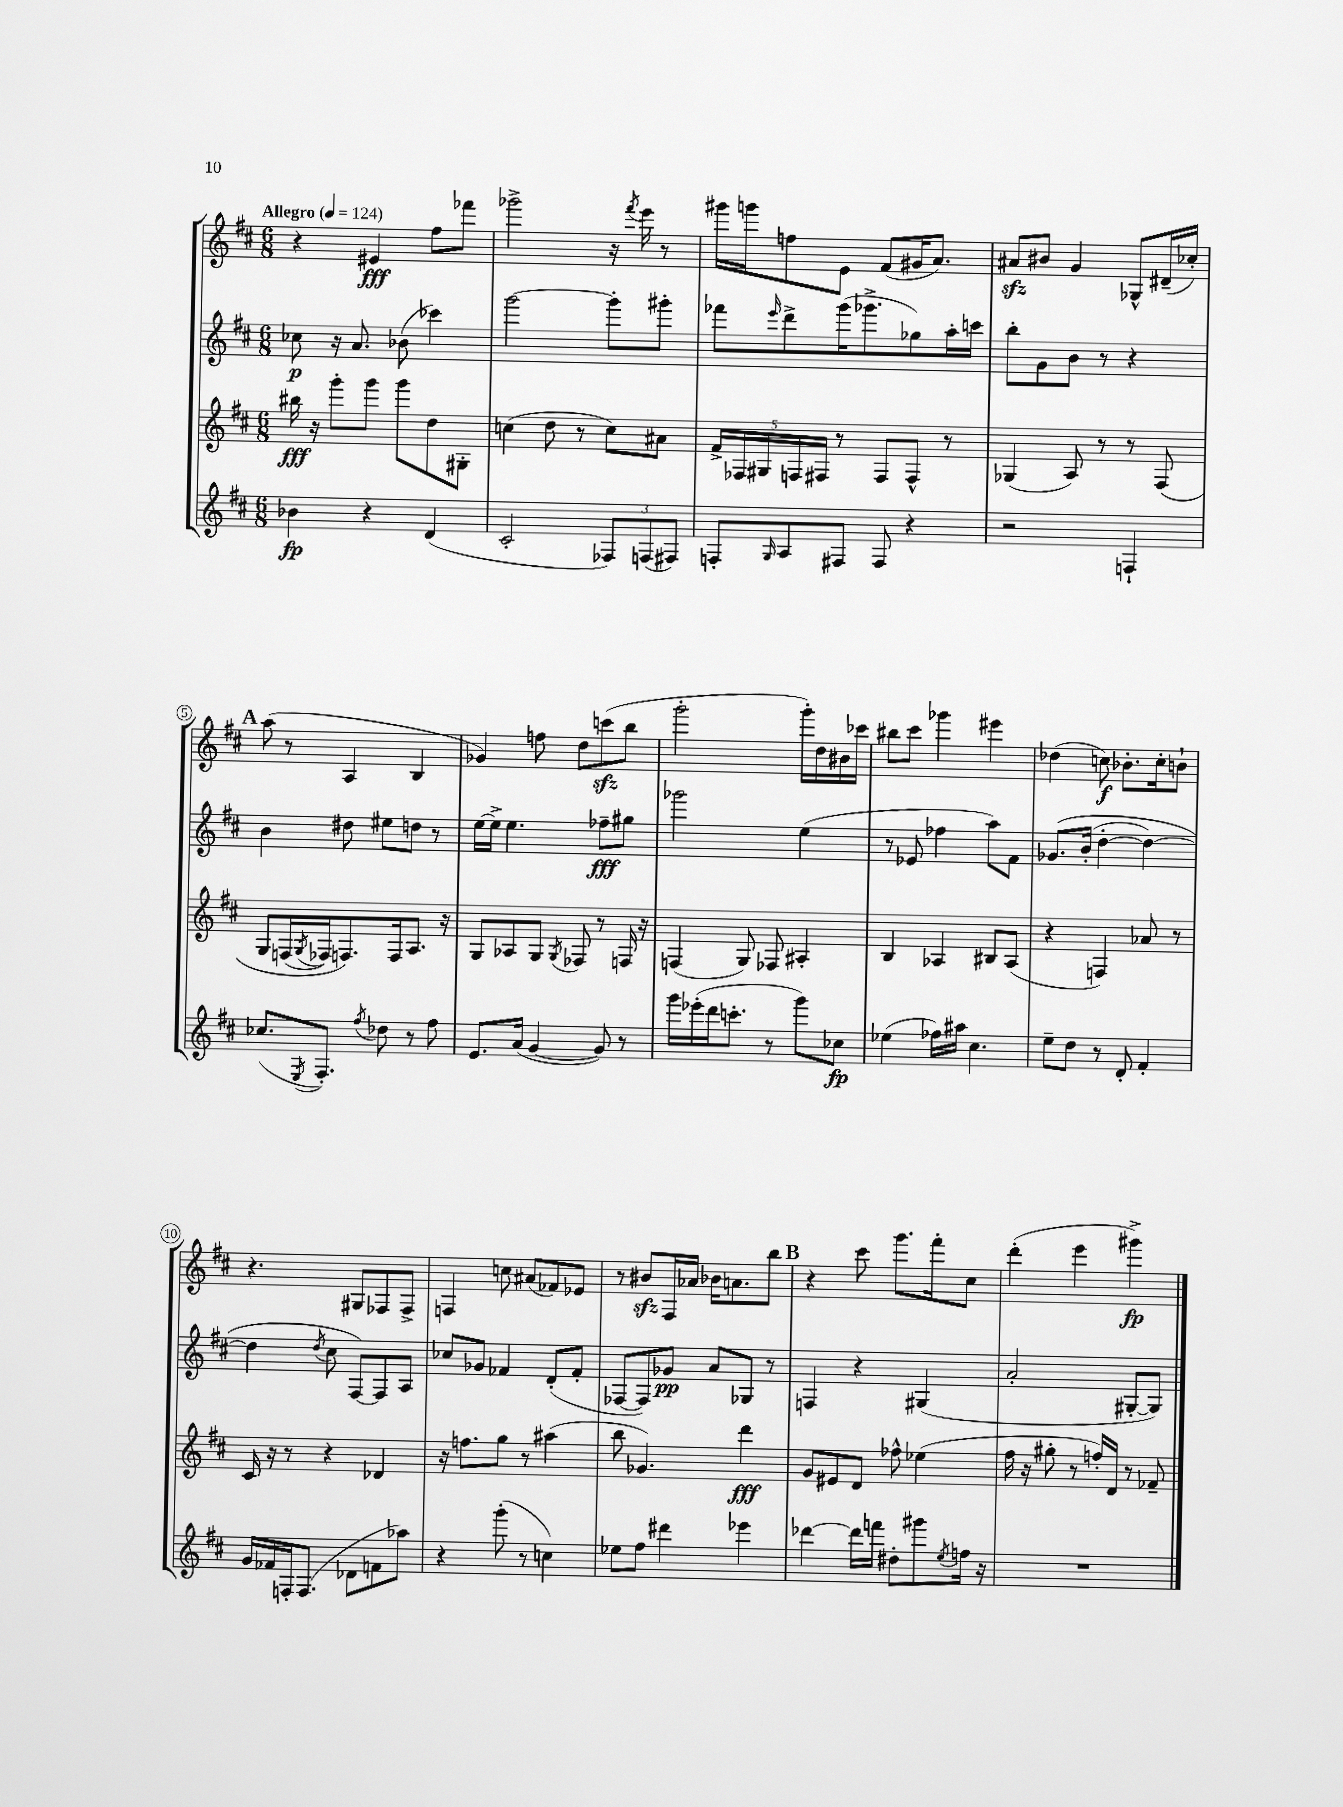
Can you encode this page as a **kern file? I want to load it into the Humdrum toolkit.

**kern	**kern	**kern	**kern
*staff4	*staff3	*staff2	*staff1
*clefG2	*clefG2	*clefG2	*clefG2
*k[f#c#]	*k[f#c#]	*k[f#c#]	*k[f#c#]
*M6/8	*M6/8	*M6/8	*M6/8
*MM124	*MM124	*MM124	*MM124
4b-	16bb#	8cc-	4r
.	16r	.	.
.	8ggg'	16r	.
.	.	8.a	.
4r	8ggg	.	4e#
.	8ggg	(8b-	.
(4d	8dd	4ccc-)	8ff#
.	8G#'	.	8fff-
=	=	=	=
2c#'	(4cc	[2ggg	2ggg-^
.	8dd	.	.
.	8r	.	.
12F-)	8cc)	8ggg']	16r
.	.	.	8qfff#
.	.	.	16eee
(12F	.	.	.
.	8a#	8ggg#'	8r
12F#)	.	.	.
=	=	=	=
8F'	20f#^	8fff-	16ggg#
.	20F-	.	.
.	.	.	16ggg
.	20G#	.	.
16qqG	.	16qqeee	.
8A	.	8ddd^	8ff
.	20F	.	.
.	20F#	.	.
8F#	8r	(16ggg	8e
.	.	8.ggg-^	.
8F#	8F#	.	(8f#
4r	8F#^^	8gg-)	16g#
.	.	.	8.a)
.	8r	16aa'	.
.	.	16ccc	.
=	=	=	=
2r	(4G-	8bb'	8a#
.	.	8g	8b#
.	8A)	8b	4g
.	8r	8r	.
4F`	8r	4r	8G-^^
.	&(8F#	.	(16d#~
.	.	.	16cc-')
=	=	=	=
(8.cc-	8G	4b	(8aa
.	(16F	.	8r
8qE	8qG	.	.
8.F#')	16F-)	.	.
.	8.F&)	8dd#	4A
8qff#	.	.	.
8dd-	.	8ee#	.
.	16F	.	.
8r	8.A	8dd	4B
8ff#	.	8r	.
.	16r	.	.
=	=	=	=
8.e	8G	[16ee	4g-)
.	.	16ee^]	.
.	8A-	4.ee	.
(16a	.	.	.
[4g	8G	.	8ff
.	8qG	.	.
.	8F-	.	8dd
8g])	8r	8ff-~	(8ccc
8r	16F	8gg#	8bb
.	16r	.	.
=	=	=	=
16ggg	(4F	2ggg-	2ggg'
(16eee-'	.	.	.
16ddd	.	.	.
8.ccc'	.	.	.
.	8G)	.	.
8r	8F-	.	.
8ggg)	4A#'	(4ee	16ggg')
.	.	.	16dd
8cc-	.	.	16b#
.	.	.	16ccc-
=	=	=	=
(4ee-	4B	8r	8bb#
.	.	8e-	8ccc#
16ff-)	4A-	4ff-	4ggg-
16aa#	.	.	.
4.cc#	.	.	.
.	8B#	8aa)	4eee#
.	(8A-	8f#	.
=	=	=	=
8ee~	4r	&(8.g-	(4dd-
8dd	.	.	.
.	.	(16b'	.
8r	4F)	[4dd'	8cc)
8d'	.	.	8.b-'
4f#'	8a-	4dd_)	.
.	.	.	16cc'
.	8r	.	8b`
=	=	=	=
16g	16c#	4dd]	4.r
16f-	16r	.	.
16F'	8r	.	.
(8.F	.	.	.
.	.	8qdd	.
.	4r	8cc#	.
8d-	.	[8F#&)	8G#
8f	4d-	8F#]	8F-
8aa-)	.	8A	8F-^
=	=	=	=
4r	16r	8cc-	4F
.	8.ff	.	.
.	.	8g-	.
(8ggg'	8gg	4f-	8cc
8r	8r	.	(8a#
4cc)	(4aa#	(8d'	8f-)
.	.	8f-'	8e-
=	=	=	=
8ee-	8bb	[8F-	8r
8ff#	4.g-)	8F-])	8b#
4ddd#	.	8g-	16F#
.	.	.	16a-
.	.	8a	16b-
.	.	.	8.a
4eee-	4ddd	8G-	.
.	.	8r	8bb
=	=	=	=
[4ddd-	8g	4F	4r
.	8e#	.	.
16ddd-]	8d	4r	8ccc#
16fff	.	.	.
8dd#'	8ff-^^	.	8.ggg
8ggg#	(4ee-	(4G#	.
.	.	.	16fff#'
8qee	.	.	.
16ff	.	.	8cc#
16r	.	.	.
=	=	=	=
2.r	16ff#	2a'	(4ddd'
.	16r	.	.
.	8gg#'	.	.
.	8r	.	4eee
.	16ff')	.	.
.	16d	.	.
.	8r	[8G#'	4ggg#^)
.	8f-~	8G#])	.
==	==	==	==
*-	*-	*-	*-
